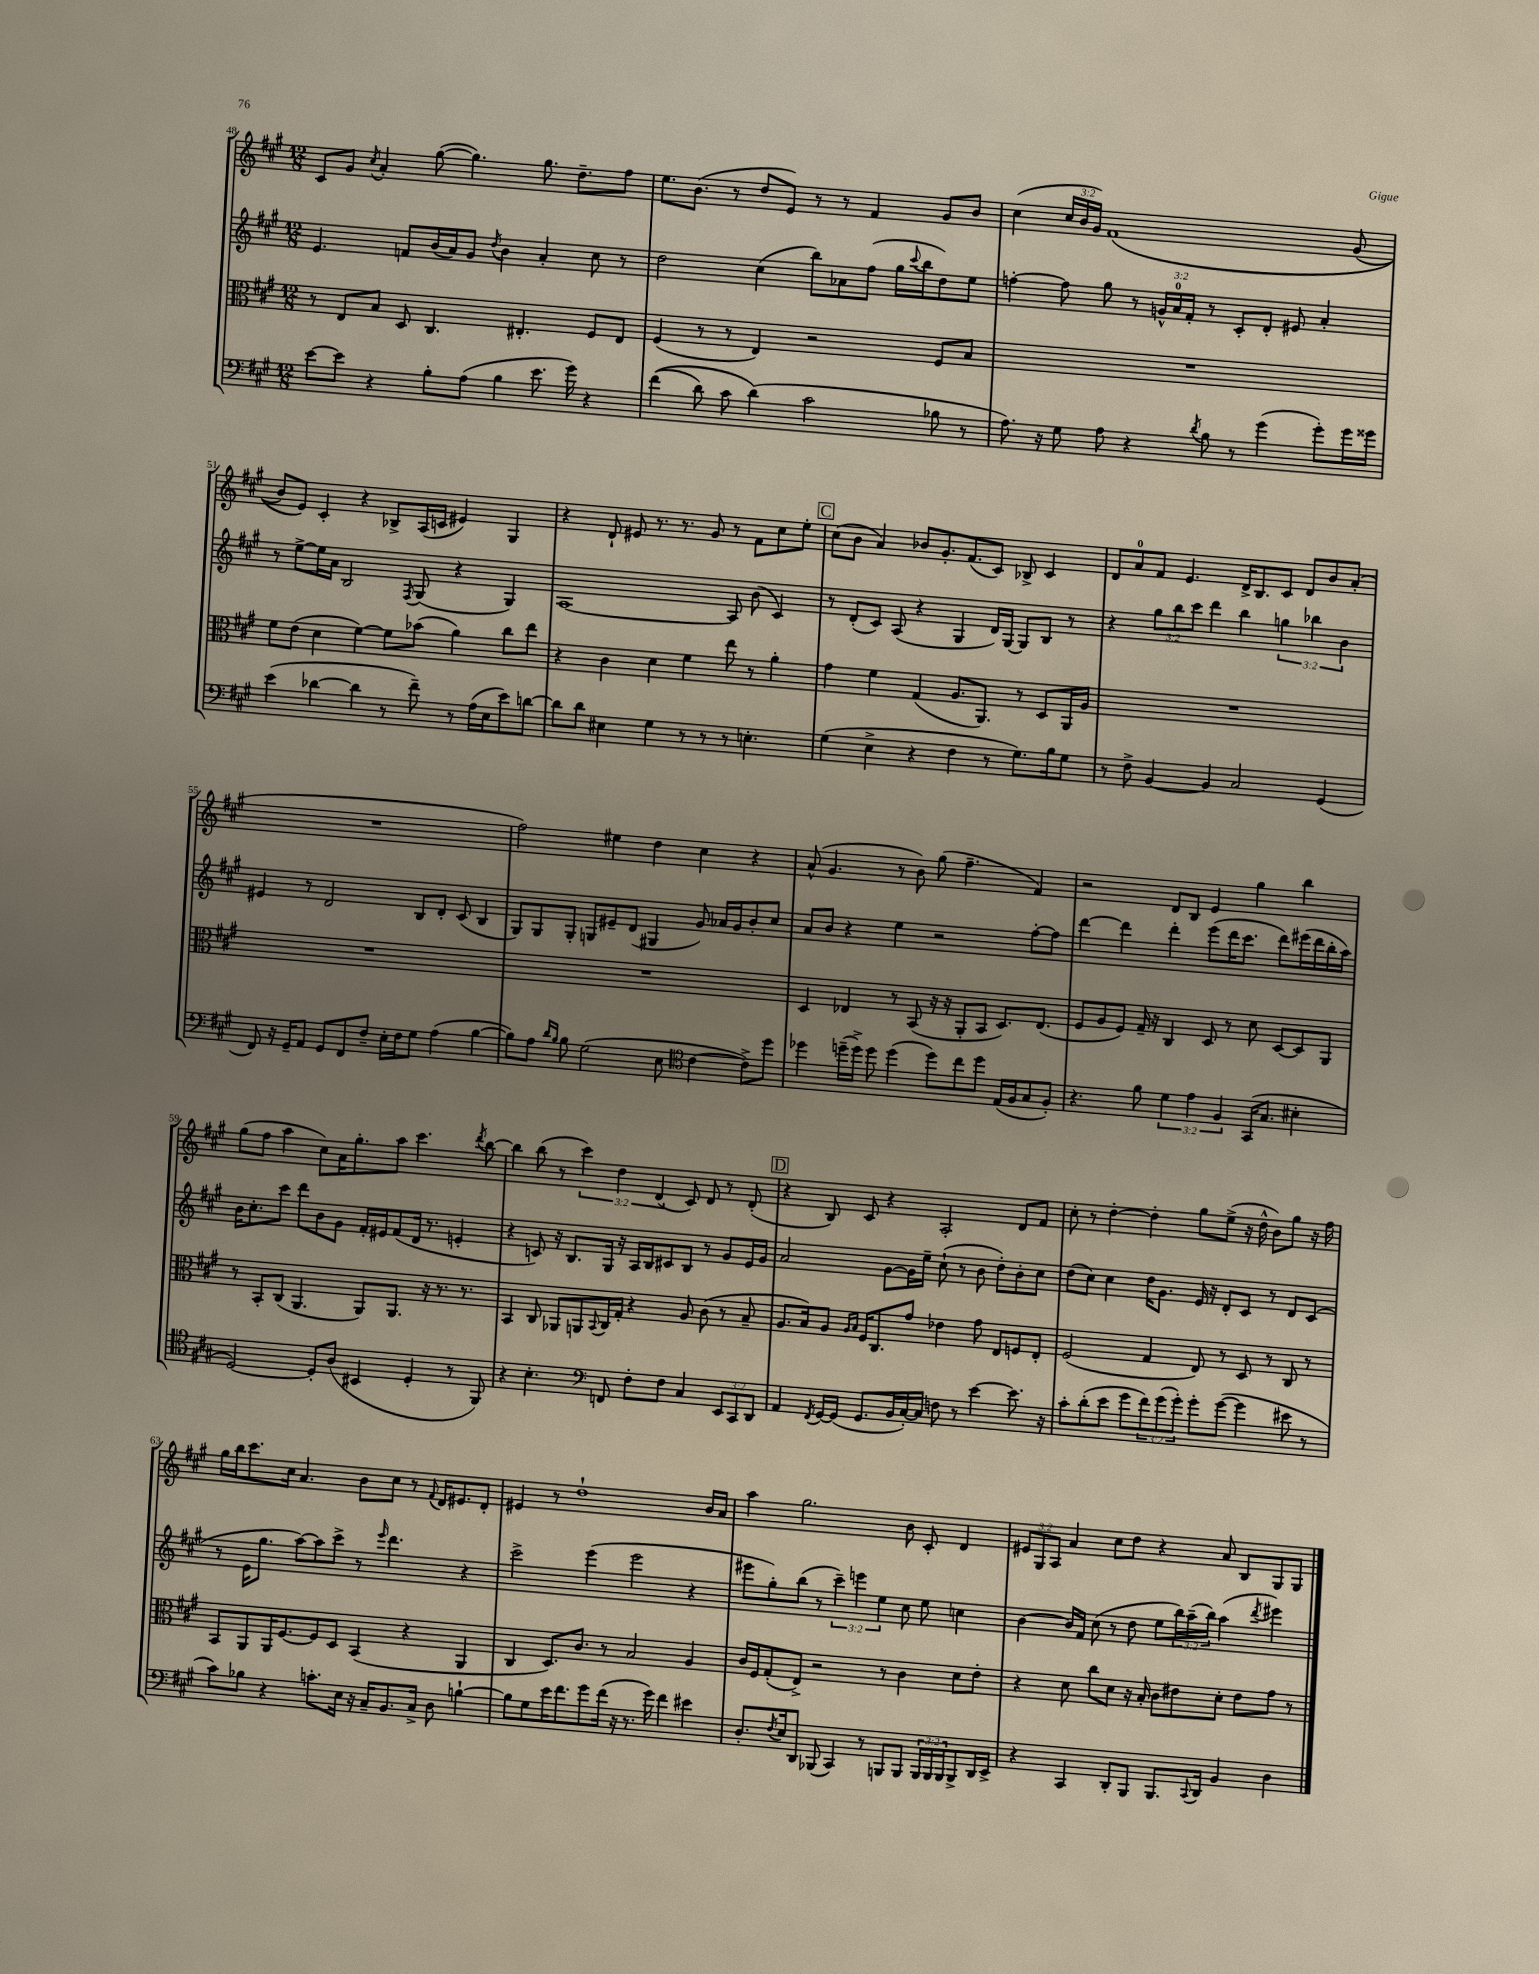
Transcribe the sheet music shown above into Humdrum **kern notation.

**kern	**kern	**kern	**kern
*staff4	*staff3	*staff2	*staff1
*clefF4	*clefC3	*clefG2	*clefG2
*k[f#c#g#]	*k[f#c#g#]	*k[f#c#g#]	*k[f#c#g#]
*M12/8	*M12/8	*M12/8	*M12/8
[8e	8r	4.e	8c#
8e]	8E	.	8g#
.	.	.	8qcc#
4r	8B	.	4a'
.	8D	8f	.
8B'	4.C#	(16b	([8gg#
.	.	16a)	.
(8A	.	8g#	4.gg#])
.	.	8qdd	.
4B	.	4b	.
.	4.E#'	.	.
8.e	.	4a'	8.gg#
16g#)	.	.	8.dd~
4r	8F#	8cc#	.
.	8E#	8r	8ff#
=	=	=	=
&((4f#	(4F#	2dd	8.ee
.	.	.	(8.b
8d)	8r	.	.
8c#	8r	.	8r
(4d&)	4E)	(4cc#	8dd
.	.	.	8e)
2c#	2r	8bb)	8r
.	.	8a-	8r
.	.	(8ff#	4f#
.	.	16gg#	.
.	.	8qqccc#	.
.	.	16bb	.
8B-	8F#	8dd)	8g#
8r	8B	8ee	8b
=	=	=	=
8.A)	1.r	[4ff'	(4cc#
16r	.	.	.
8G#	.	8ff]	24cc#
.	.	.	24b
.	.	.	24g#)
8A	.	8gg#	&(1f#
4r	.	8r	.
.	.	24g^^	.
.	.	24a	.
.	.	24f#'	.
8qd	.	.	.
8B	.	8r	.
8r	.	8c#'	.
(4g#	.	8d'	.
.	.	8e#	.
8g#')	.	4a'	.
16g#	.	.	(8g#
16g##	.	.	.
=	=	=	=
(4e	8f#	8r	8b)
.	(8e	[8ee^	8e&)
[4d-	4d	16ee]	4c#'
.	.	16a	.
.	.	2B	.
4d-]	[4f#)	.	4r
8r	8f#]	.	8B-^
.	.	8qF#	.
8f#~)	(8b-	(8G#	(16A
.	.	.	16c
8r	4a)	4r	4e#)
(16A	.	.	.
16E	.	.	.
8e)	8cc#	4G#)	4G#
[8d	8ee	.	.
=	=	=	=
8d]	4r	[1A	4r
8d	.	.	.
4E#	4c#	.	8d`
.	.	.	8e#
4G#	4d	.	8.r
.	.	.	8.r
8r	4f#	.	.
8r	.	.	8g#
8r	8ee	8A]	8r
4.E'	8r	(8b	8f#
.	4a'	4c#)	8cc#
.	.	.	8ee'
=	=	=	=
(4G#	4g#	8r	(8cc#
.	.	(8d'	8b
4E^	4f#	8c#)	4a)
.	.	(8A	.
4r	(4G#	4r	8b-
.	.	.	8.g#'
4F#	8.A	4G#	.
.	.	.	(8.f#
.	8.AA)	.	.
8r	.	16d)	8c#)
.	.	[16G#	.
8.G#)	8r	8G#]	8B-^
.	8D	8B	4c#
16B	.	.	.
8G#	16AA	8r	.
.	16A	.	.
=	=	=	=
8r	1.r	4r	8d
8F#^	.	.	8a
[4BB	.	12gg#	8f#
.	.	12bb	.
.	.	.	4.e
.	.	12ccc#	.
4BB]	.	4ddd	.
2C#	.	4bb	16d^
.	.	.	8.B
.	.	6gg	8c#
.	.	.	8d
.	.	6bb-	.
(4GG#	.	.	8b
.	.	6b	.
.	.	.	(8a'
=	=	=	=
8FF#)	1.r	4e#	1.r
16r	.	.	.
16GG#~	.	.	.
8AA	.	8r	.
8GG#	.	2d	.
8FF#	.	.	.
8F#~	.	.	.
16E'	.	.	.
16F#	.	.	.
8G#	.	8B	.
(4A	.	8d'	.
.	.	(8c#	.
[4B	.	4B	.
=	=	=	=
8B])	1.r	8G#)	2ff#)
8A	.	8G#	.
16qqd	.	.	.
16qqB	.	.	.
8B	.	8G#'	.
(2G#	.	8G	.
.	.	8e#~	4ee#
.	.	(8d	.
.	.	4G#	4dd
8E	.	.	.
*clefC4	*	*	*
[4c#	.	8g#)	4cc#
.	.	16a-	.
.	.	16g#	.
8c#^])	.	8b'	4r
8dd	.	8cc#	.
=	=	=	=
4dd-	4D	8a	(8a^^
.	.	8b	4.g#
(16dd~	4E-	4r	.
16dd^)	.	.	.
8dd	.	.	.
(4dd	8r	4ee	8r
.	(8BB	.	8b)
8dd)	16r	2r	(8gg#
.	16r	.	.
8cc#	8AA'	.	4.ff#~
8dd	8BB	.	.
(16E	8.D)	.	.
16F#	.	.	.
8G#	.	[8ff#'	4f#)
.	(8.E-	.	.
8F#')	.	8ff#]	.
=	=	=	=
4.r	8F#	[4ddd	2r
.	8A	.	.
.	8F#)	4ddd]	.
8f#	16G#~	.	.
.	16r	.	.
6d	4C#	4ddd'	8d
.	.	.	8B
6e	.	.	.
.	8D	(8eee	4e
6F#	.	.	.
.	8r	16ddd	.
.	.	8.ccc#	.
(16GG#	8d	.	4gg#
8.G#	.	.	.
.	[8D	8ddd)	.
4B#'	8D]	(16eee#	4bb
.	.	16ddd	.
.	8AA	16bb'	.
.	.	16aa)	.
=	=	=	=
[2D)	8r	16b	(8gg#
.	.	8.cc#'	.
.	8BB'	.	8ff#
.	(8C#	8ccc#	4aa
.	4.AA	8ddd	.
8D']	.	8b	8cc#)
(8A	.	8g#	16a
.	.	.	8.gg#'
4BB#	8AA)	16f#'	.
.	.	16e#	.
.	8.AA	(8f#	8aa
4D'	.	16d	4.ccc#
.	16r	8.r	.
.	8.r	.	.
8r	.	4e'	.
.	8.r	.	.
.	.	.	8qddd
8FF#)	.	.	[8bb
=	=	=	=
4r	4BB	4r	4bb]
4.B'	8C#	8c)	(8bb
.	8AA-	16r	8r
.	.	8.B	.
.	8AA	.	6ccc#)
*clefF4	*	*	*
.	8qqBB	.	.
8FF	16C#	16G#	.
.	.	.	6dd
.	16G#'	16r	.
8F#'	4r	16A	.
.	.	16B	.
.	.	.	(6d
8F#	.	8c#	.
4C#	8A	8B	8c#)
.	(8c#	8r	8d
12EE	8r	8g#	8r
12CC#	.	.	.
.	8B~	16e	(8d'
12DD	.	.	.
.	.	16g#	.
=	=	=	=
4AA	8.A	2a	4r
.	16B)	.	.
8qFF#	.	.	.
[16GG#	8A	.	8B)
(16GG#]	.	.	.
.	16qqA	.	.
.	16qqB	.	.
8.GG#	16F#	.	8c#
.	8.C#	.	.
.	.	[8g#	4r
16BB	.	.	.
[16C#')	8g#	16g#]	.
16C#]	.	16ee~	.
8F	4e-	(8cc#`	2A'
8r	.	8r	.
[4e	8g#	8b	.
.	8E	8dd')	.
8.e]	8F	8b'	8d
.	8E'	8cc#	8f#
16r	.	.	.
=	=	=	=
8c#'	(2F#	(8dd	8cc#'
(8d'	.	8cc#)	8r
8e	.	4cc#	[4dd'
8g#	.	.	.
12f#)	4G#	16dd	4dd']
.	.	8.g#	.
(12g#	.	.	.
12g#')	.	.	.
8g#'	8E)	16e	8gg#
.	.	16r	.
([8g#	8r	8d'	(8ee^
4g#]	8D	8c#	16r
.	.	.	16dd^^
.	8r	8r	8b)
8e#	8C#	8d	8gg#
8r	8r	(8c#	16r
.	.	.	16ff#
=	=	=	=
8c#)	8BB	8r	16gg#
.	.	.	16bb
8B-	8AA	16e	8.ccc#
.	.	8.gg#	.
4r	16AA	.	.
.	[8.F#	.	16cc#
.	.	[8aa)	4.a
8.c'	8F#]	8aa]	.
.	8D	8ccc#^	.
16E	.	.	.
16r	(4BB	8r	8b
16C#~	.	.	.
.	.	16qqeee	.
8.BB	.	4.ddd	8cc#
.	4r	.	8r
16C#^	.	.	.
.	.	.	8qqf#
8D	.	.	16d
.	.	.	8.e#
[4B`	4AA	4r	.
.	.	.	8d'
=	=	=	=
8B]	4C#	2ccc#^	4e#
8G#	.	.	.
16e	8.D)	.	8r
8.f#	.	.	.
.	.	.	1dd`
.	8.c#	.	.
8g#	.	(4eee	.
(16f#	8r	.	.
16r	.	.	.
8.r	2B	2eee	.
16g#)	.	.	.
4f#	.	.	.
4e#	4A	4r	.
.	.	.	16b
.	.	.	16a
=	=	=	=
8.D'	16c#	8eee#	4aa
.	16F#	.	.
.	(8G#'	8gg#')	.
8qF#	.	.	.
16E	.	.	.
8DD	8E^)	(8bb	2.gg#
(8BBB-	2r	8r	.
4CC#)	.	6ccc#~)	.
.	.	6eee	.
8r	.	.	.
.	.	6ee	.
8BBB	8r	.	.
8BBB	4c#	8cc#	8b
24BBB	.	8ee	8c#'
24BBB	.	.	.
24BBB	.	.	.
8BBB^	8d	4cc	4d
16DD	8e'	.	.
16EE^	.	.	.
=	=	=	=
4r	4r	[4b	12e#
.	.	.	12G#
.	.	.	12A
4CC#	8d	16b]	4a
.	.	16f#	.
.	8cc#	(8cc#	.
8DD'	8d	8r	8cc#
8BBB	16r	8dd	8dd
.	16B'	.	.
8.BBB	8c#	8ee	4r
.	8e#	24bb)	.
.	.	(24aa~	.
8qqCC#	.	.	.
16DD	.	.	.
.	.	24bb)	.
4BB	8d'	(4aa	8a
.	8e#	.	8B
.	.	8qddd	.
4D	8g#	4eee#)	8G#
.	8r	.	8G#
==	==	==	==
*-	*-	*-	*-
